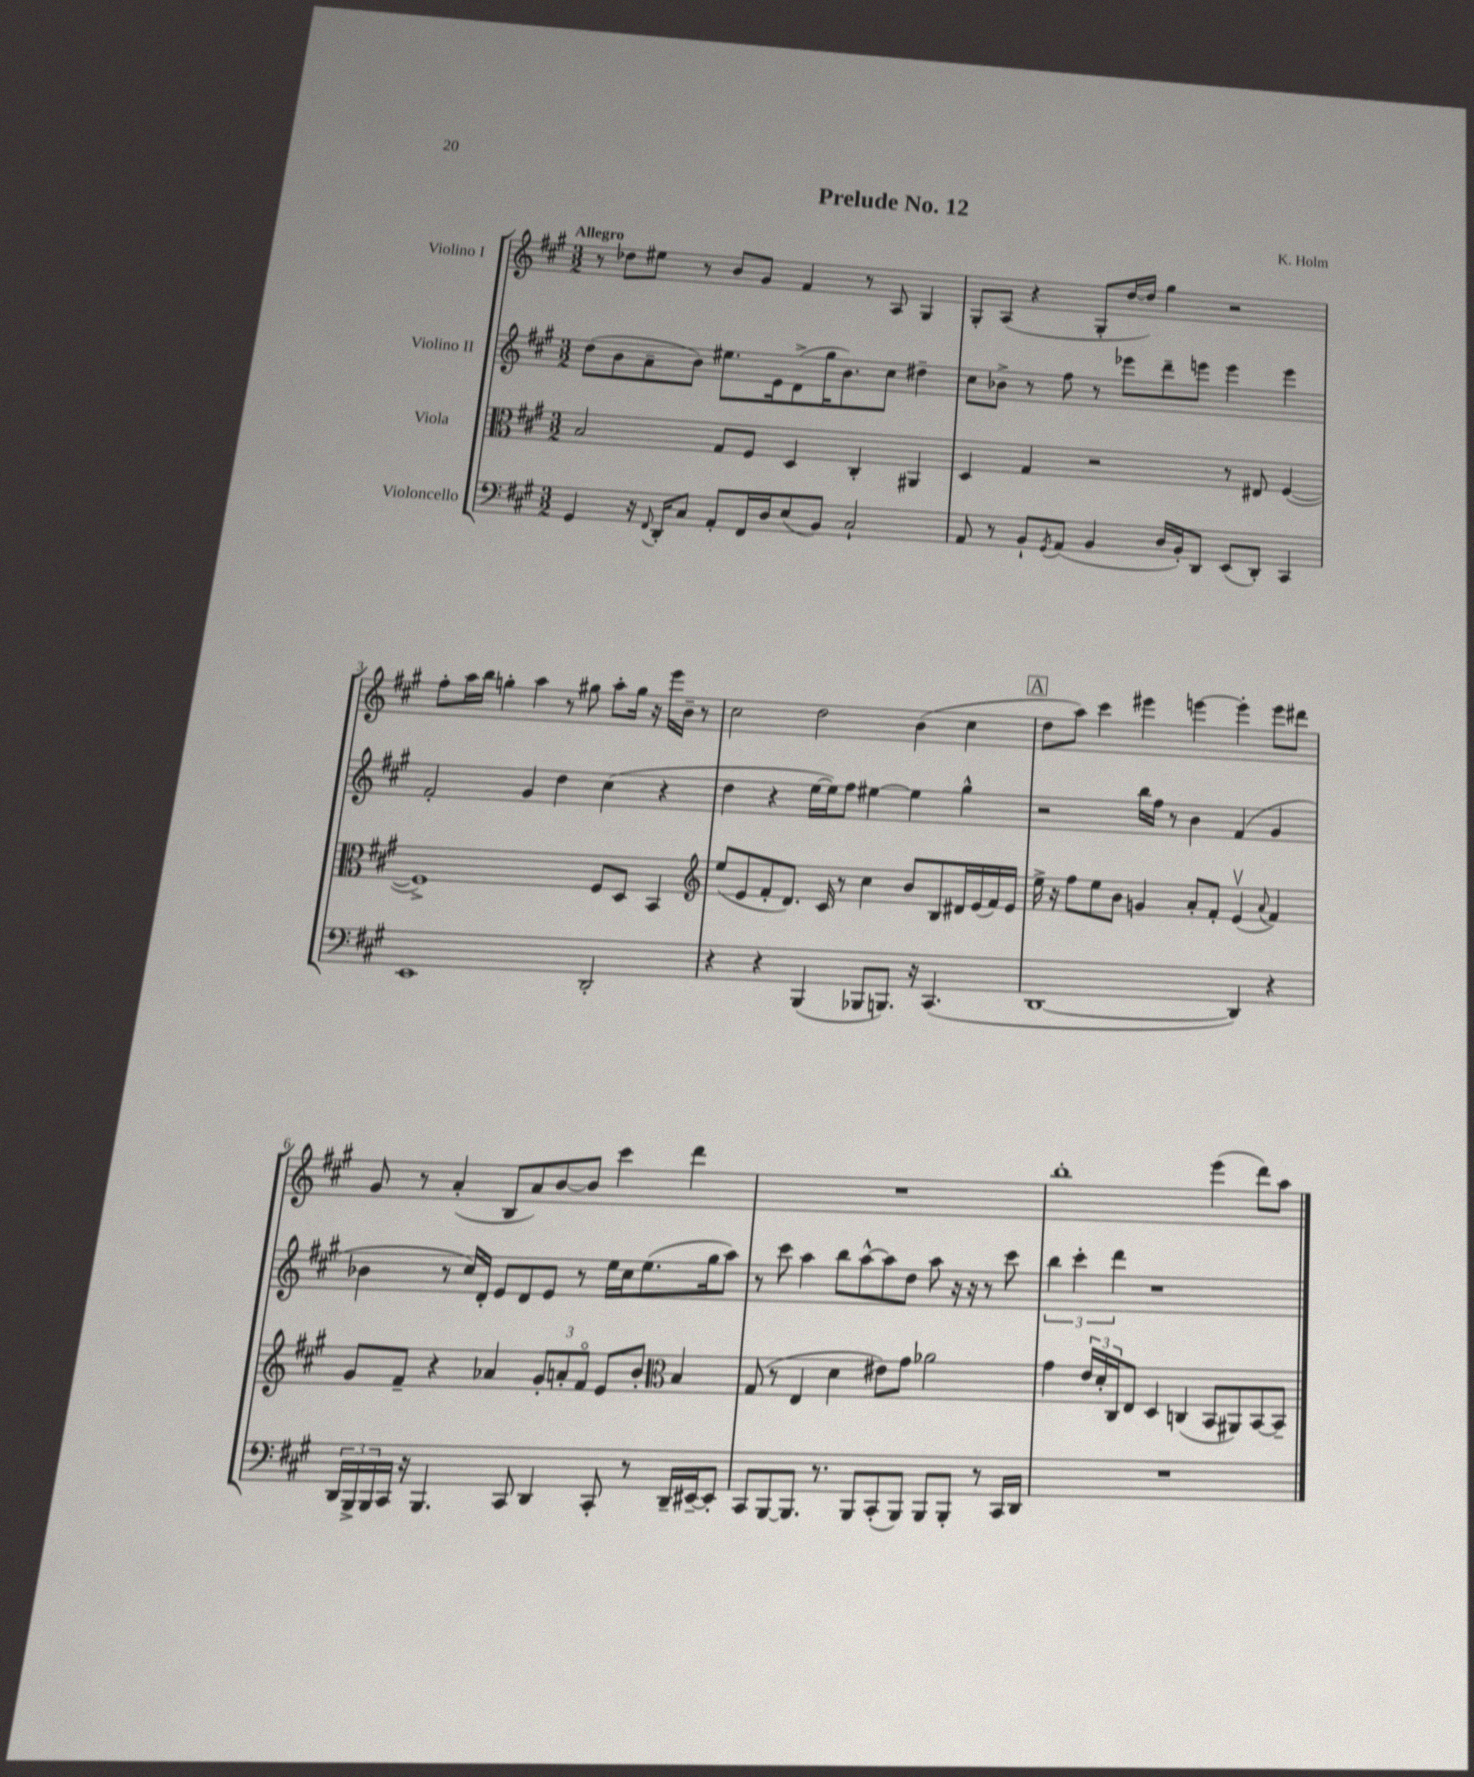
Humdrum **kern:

**kern	**kern	**kern	**kern
*staff4	*staff3	*staff2	*staff1
*clefF4	*clefC3	*clefG2	*clefG2
*k[f#c#g#]	*k[f#c#g#]	*k[f#c#g#]	*k[f#c#g#]
*M3/2	*M3/2	*M3/2	*M3/2
4GG#	2B	(8dd	8r
.	.	8b	8dd-
16r	.	8a~	8ee#
8qqFF#	.	.	.
16DD'	.	.	.
8C#	.	8b)	8r
8AA'	8G#	8.ee#	8b
16FF#	8F#	.	8g#
16D	.	16e	.
(8E	4D	(8d^	4f#
8BB)	.	16gg#	.
.	.	8.b)	.
2C#`	4C#'	.	8r
.	.	8cc#	8A
.	4AA#	4dd#~	4G#
=	=	=	=
8AA	4D	8cc#	8G#'
8r	.	8b-^	(8A
8BB`	4G#	8r	4r
8qGG#	.	.	.
(8AA	.	8ff#	.
4BB	2r	8r	8G#'
.	.	8eee-	[16dd
.	.	.	16dd])
16D	.	8ddd~	4gg#
16BB')	.	.	.
8DD	.	8eee	.
(8EE	8r	4eee	2r
8DD')	8E#	.	.
4CC#	([4F#	4eee	.
=	=	=	=
1EE	1F#^])	2f#'	8ff#'
.	.	.	16aa
.	.	.	16bb
.	.	.	4gg'
.	.	4g#	4aa
.	.	4dd	8r
.	.	.	8gg#
2DD'	8F#	(4cc#	8aa'
.	8D	.	16gg#
.	.	.	16r
.	4BB	4r	16eee
.	.	.	16b~
.	.	.	8r
=	=	=	=
*	*clefG2	*	*
4r	(8ee	4dd	2cc#
.	8e	.	.
4r	8f#'	4r	.
.	8.d)	.	.
(4BBB	.	[16ee	2dd
.	16c#	16ee])	.
.	8r	8ff#	.
8BBB-	4cc#	[4ee#	.
8.BBB)	.	.	.
.	8b	4ee#]	(4b
16r	.	.	.
(4.CC#	8B	.	.
.	16d#	4gg#^^	4cc#
.	(16e	.	.
.	16f#)	.	.
.	16e	.	.
=	=	=	=
[1DD	16ee^	2r	8dd
.	16r	.	.
.	8ff#	.	8aa)
.	8ee	.	4ccc#
.	8b	.	.
.	4g	16bb	4eee#
.	.	16ff#	.
.	.	8r	.
.	8a'	4b	[4eee
.	8f#'	.	.
4DD])	(4ev	(4f#	4eee']
.	8qqa	.	.
4r	4f#)	4g#	8eee
.	.	.	8ddd#
=	=	=	=
24DD	8g#	4b-	8g#
24BBB^	.	.	.
24BBB	.	.	.
16CC#	8f#~	.	8r
16r	.	.	.
4.BBB	4r	8r	(4a'
.	.	16cc#)	.
.	.	16d'	.
.	4a-	8e	8B
8CC#	.	8d	8a)
4DD	12g#'	8e	[8b
.	12a'	.	.
.	.	8r	8b]
.	12f#o	.	.
8CC#'	8e	16ee	4ccc#
.	.	16cc#	.
8r	8b'	(8.ee	.
*	*clefC3	*	*
16DD~	4B	.	4ddd
[16EE#~	.	16gg#	.
8EE#']	.	8aa)	.
=	=	=	=
8CC#	(8G#	8r	1.r
[8BBB	8r	8ccc#	.
8.BBB]	4E	4aa	.
8.r	.	.	.
.	4d	8bb	.
8BBB	.	[8aa^^	.
(8CC#'	8e#)	8aa]	.
8BBB)	8g#	8dd	.
8BBB	2a-	8aa	.
8BBB'	.	16r	.
.	.	16r	.
8r	.	8r	.
16CC#	.	8ccc#	.
16DD	.	.	.
=	=	=	=
1.r	4g#	6bb	1bb'
.	.	6ccc#'	.
.	24e	.	.
.	24d'	.	.
.	24C#	6ddd	.
.	8E	.	.
.	4D	1r	.
.	(4C	.	.
.	8BB	.	(4eee
.	8AA#)	.	.
.	[8BB	.	8ddd)
.	8BB~]	.	8aa
==	==	==	==
*-	*-	*-	*-
